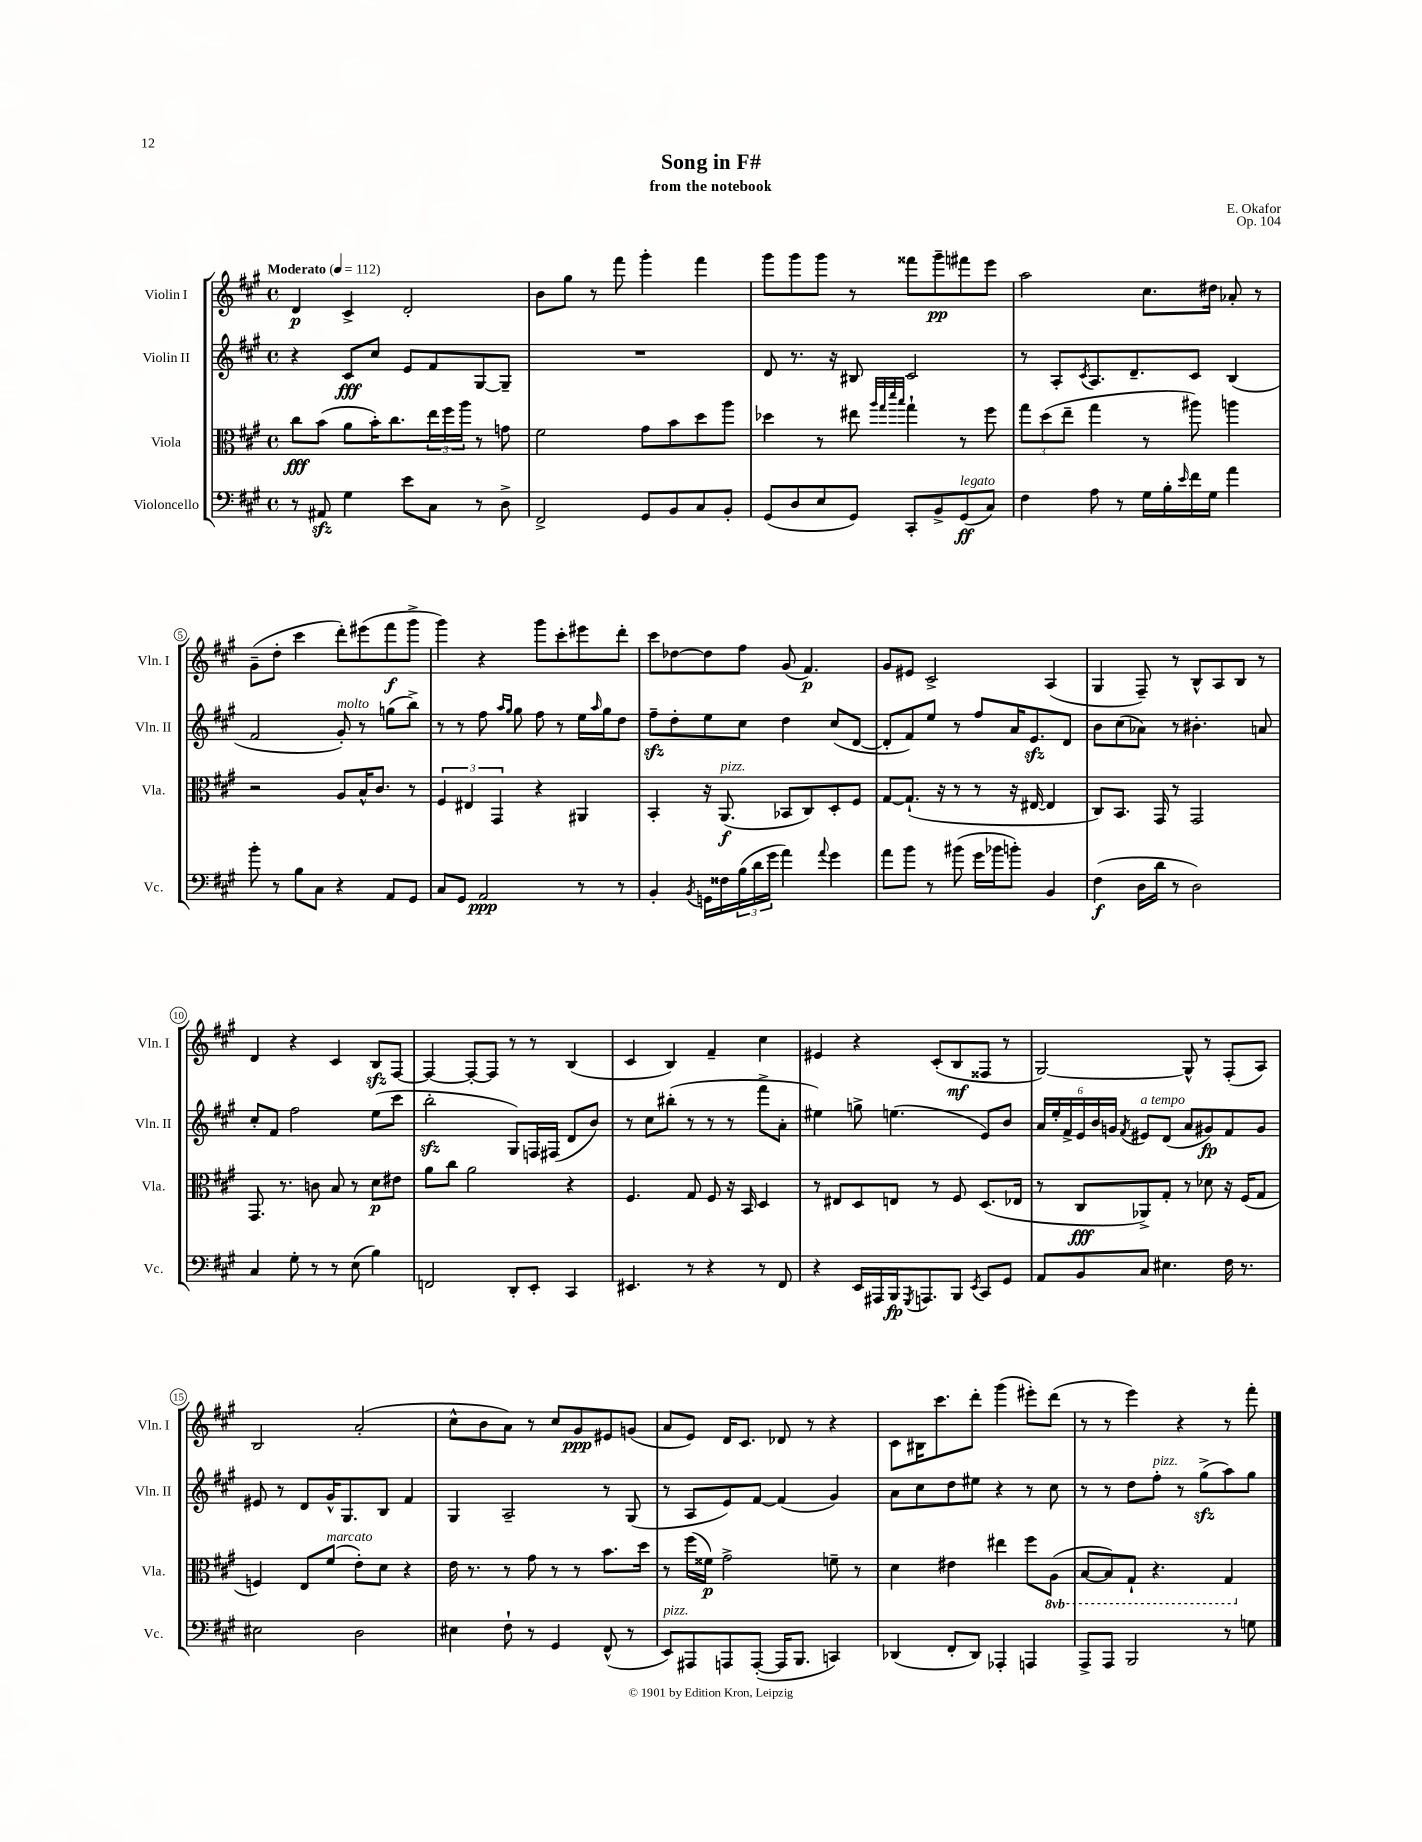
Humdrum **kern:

**kern	**kern	**kern	**kern
*staff4	*staff3	*staff2	*staff1
*clefF4	*clefC3	*clefG2	*clefG2
*k[f#c#g#]	*k[f#c#g#]	*k[f#c#g#]	*k[f#c#g#]
*M4/4	*M4/4	*M4/4	*M4/4
*met(c)	*met(c)	*met(c)	*met(c)
*MM112	*MM112	*MM112	*MM112
8r	8cc#	4r	4d
8AA#	(8b	.	.
4G#	8a	8c#	4c#^
.	16b')	8cc#	.
.	8.cc#	.	.
8e	.	8e	2d'
8C#	24ee	8f#	.
.	24ff#	.	.
.	24aa	.	.
8r	8r	[8G#	.
8D^	8g	8G#~]	.
=	=	=	=
2FF#^	2f#	1r	8b
.	.	.	8gg#
.	.	.	8r
.	.	.	8fff#
8GG#	8g#	.	4ggg#'
8BB	8b	.	.
8C#	8dd	.	4fff#
8BB'	8aa	.	.
=	=	=	=
(8GG#	4dd-	8d	8ggg#
8D	.	8.r	8ggg#
8E	8r	.	8ggg#
.	.	16r	.
8GG#)	8ee#	8B#	8r
.	32qqaa	.	.
.	32qqgg#	.	.
.	32qqddd	.	.
.	32qqbb	.	.
8CC#'	4gg#`	2c#	8fff##
8BB^	.	.	8ggg#~
(8GG#	8r	.	8fff#
8C#)	8ff#	.	8eee
=	=	=	=
4F#	12gg#	8r	2aa
.	(12dd	.	.
.	.	8A'	.
.	12ee~	.	.
.	.	8qc#	.
8A	4gg#	8.A	.
8r	.	.	.
.	.	8.d~	.
16G#	8r	.	8.cc#
16B'	.	.	.
16qqe	.	.	.
16f#	8aa#)	8c#	.
16G#	.	.	16dd#
4a	4aa	(4B	8a-'
.	.	.	8r
=	=	=	=
8b'	2r	2f#	(8g#~
8r	.	.	8dd'
8B	.	.	4ccc#
8C#	.	.	.
4r	8A	8g#')	8ddd')
.	16B^^	8r	(8eee#
.	8.c#	.	.
8AA	.	(8gg	8fff#
8GG#	8r	8bb^)	8ggg#^
=	=	=	=
8C#	6F#	8r	4ggg#)
8GG#	.	8r	.
.	6E#	.	.
2AA	.	8ff#	4r
.	6GG#	.	.
.	.	16qqaa	.
.	.	16qqgg#	.
.	.	8gg#	.
.	4r	8ff#	8ggg#
.	.	8r	8ccc#'
8r	4AA#	16ee	8eee#
.	.	16qqaa	.
.	.	16gg#	.
8r	.	8dd	8ddd'
=	=	=	=
4BB'	4BB'	8ff#~	8ccc#
.	.	8dd'	[8dd-
8qBB	.	.	.
16GG	16r	8ee	8dd-]
16F##	(8.AA	.	.
(24B	.	8cc#	8ff#
24d	.	.	.
24g#	.	.	.
4a)	8BB-	4dd	(8g#
.	8C#)	.	4.f#)
8qqa	.	.	.
4g#	8D'	(8cc#	.
.	8F#	[8d	.
=	=	=	=
8a	[8G#	8d']	8g#
8b	(8.G#`]	8f#)	8e#
8r	.	8ee	2c#^
.	16r	.	.
(8b#	8r	8r	.
16g#	8r	8ff#	.
16b-	.	.	.
8b')	16r	16a	.
.	[16E#	8.e	.
4BB	4E#]	.	(4A
.	.	8d	.
=	=	=	=
(4F#	8C#)	8b	4G#
.	8.BB	(8cc#	.
16D	.	8a-)	8F#~)
16d	16GG#	.	.
8r	8r	8r	8r
2D)	2GG#	4.b#'	8B^^
.	.	.	8A
.	.	.	8B
.	.	8a	8r
=	=	=	=
4C#	8.GG#	8cc#'	4d
.	.	8f#	.
.	8.r	.	.
8G#'	.	2ff#	4r
8r	8c	.	.
8r	8B	.	4c#
(8E	8r	.	.
4B)	8d	(8ee	8B
.	8e#	8ccc#	[8F#
=	=	=	=
2FF	8a	2bb'	4F#_
.	8cc#	.	.
.	2a	.	8F#'_
.	.	.	8F#]
8DD'	.	8G#)	8r
8EE'	.	16F	8r
.	.	(16F#	.
4CC#	4r	8d	(4B
.	.	8b)	.
=	=	=	=
4.EE#	4.F#	8r	4c#
.	.	8cc#	.
.	.	(8bb#'	4B)
8r	8G#	8r	.
4r	8F#	8r	4f#~
.	16r	8r	.
.	16BB	.	.
8r	4D	8fff#^	4cc#
8FF#	.	8a'	.
=	=	=	=
4r	8r	4ee#)	4e#
.	8E#	.	.
16EE	8D	8gg^	4r
16AAA#	.	.	.
16BBB	8E	(4.ee	.
8qGGG#	.	.	.
8.AAA	.	.	.
.	8r	.	(8c#'
8BBB	8F#	.	8B
8qEE	.	.	.
8CC#	(8.D	8e)	8F##
8GG#	.	8b	8r
.	16E-	.	.
=	=	=	=
8AA	8r	24a	[2G#)
.	.	24ee'	.
.	.	24f#^	.
8BB	8C#	24e	.
.	.	24b	.
.	.	24g	.
.	.	8qf#	.
8C#	8AA-^)	8e#	.
4.E#	8G#'	(8d	.
.	8r	8a	8G#^^]
.	8d-	8g#)	8r
16F#	16r	8f#	(8F#'
8.r	(16F#	.	.
.	8G#	8g#	8A)
=	=	=	=
2E#	4F)	8e#	2B
.	.	8r	.
.	8E	8d	.
.	(8f#	16g#^^	.
.	.	8.G#	.
2D	8e')	.	(2a'
.	8d	8B	.
.	4r	4f#	.
=	=	=	=
4E#	16e	4G#	8cc#^^
.	8.r	.	.
.	.	.	8b
8F#`	8r	2A~	8a)
8r	8g#	.	8r
4GG#	8r	.	8cc#
.	8r	.	8g#
(8FF#^^	8.b	8r	8e#
8r	.	(8G#	(8g
.	16dd	.	.
=	=	=	=
8EE)	8r	8r	8a
8AAA#	(16ff#	8A	8e)
.	16f##)	.	.
8AAA	2g#^	8e)	16d
.	.	.	8.c#
([8AAA'	.	[8f#	.
16AAA]	.	(4f#]	8d-
8.BBB	.	.	.
.	.	.	8r
4CC)	8f~	4g#)	4r
.	8r	.	.
=	=	=	=
(4DD-	4d	8a	8c#
.	.	8cc#	16B#
.	.	.	8.ccc#
8FF#'	4e#	8dd	.
8DD-)	.	8ee#	8ddd'
4AAA-'	4ee#	4r	(4ggg#
4AAA	8ff#	8r	8eee#')
.	(8AA	8cc#	(8ddd
=	=	=	=
8AAA^	[8BB	8r	8r
8AAA	8BB])	8r	8r
2BBB	8GG#`	8dd	4eee)
.	4.r	8ff#'	.
.	.	8r	4r
.	.	(8gg#^	.
8r	4GG#	8aa)	8r
8G	.	8gg#	8fff#'
==	==	==	==
*-	*-	*-	*-
